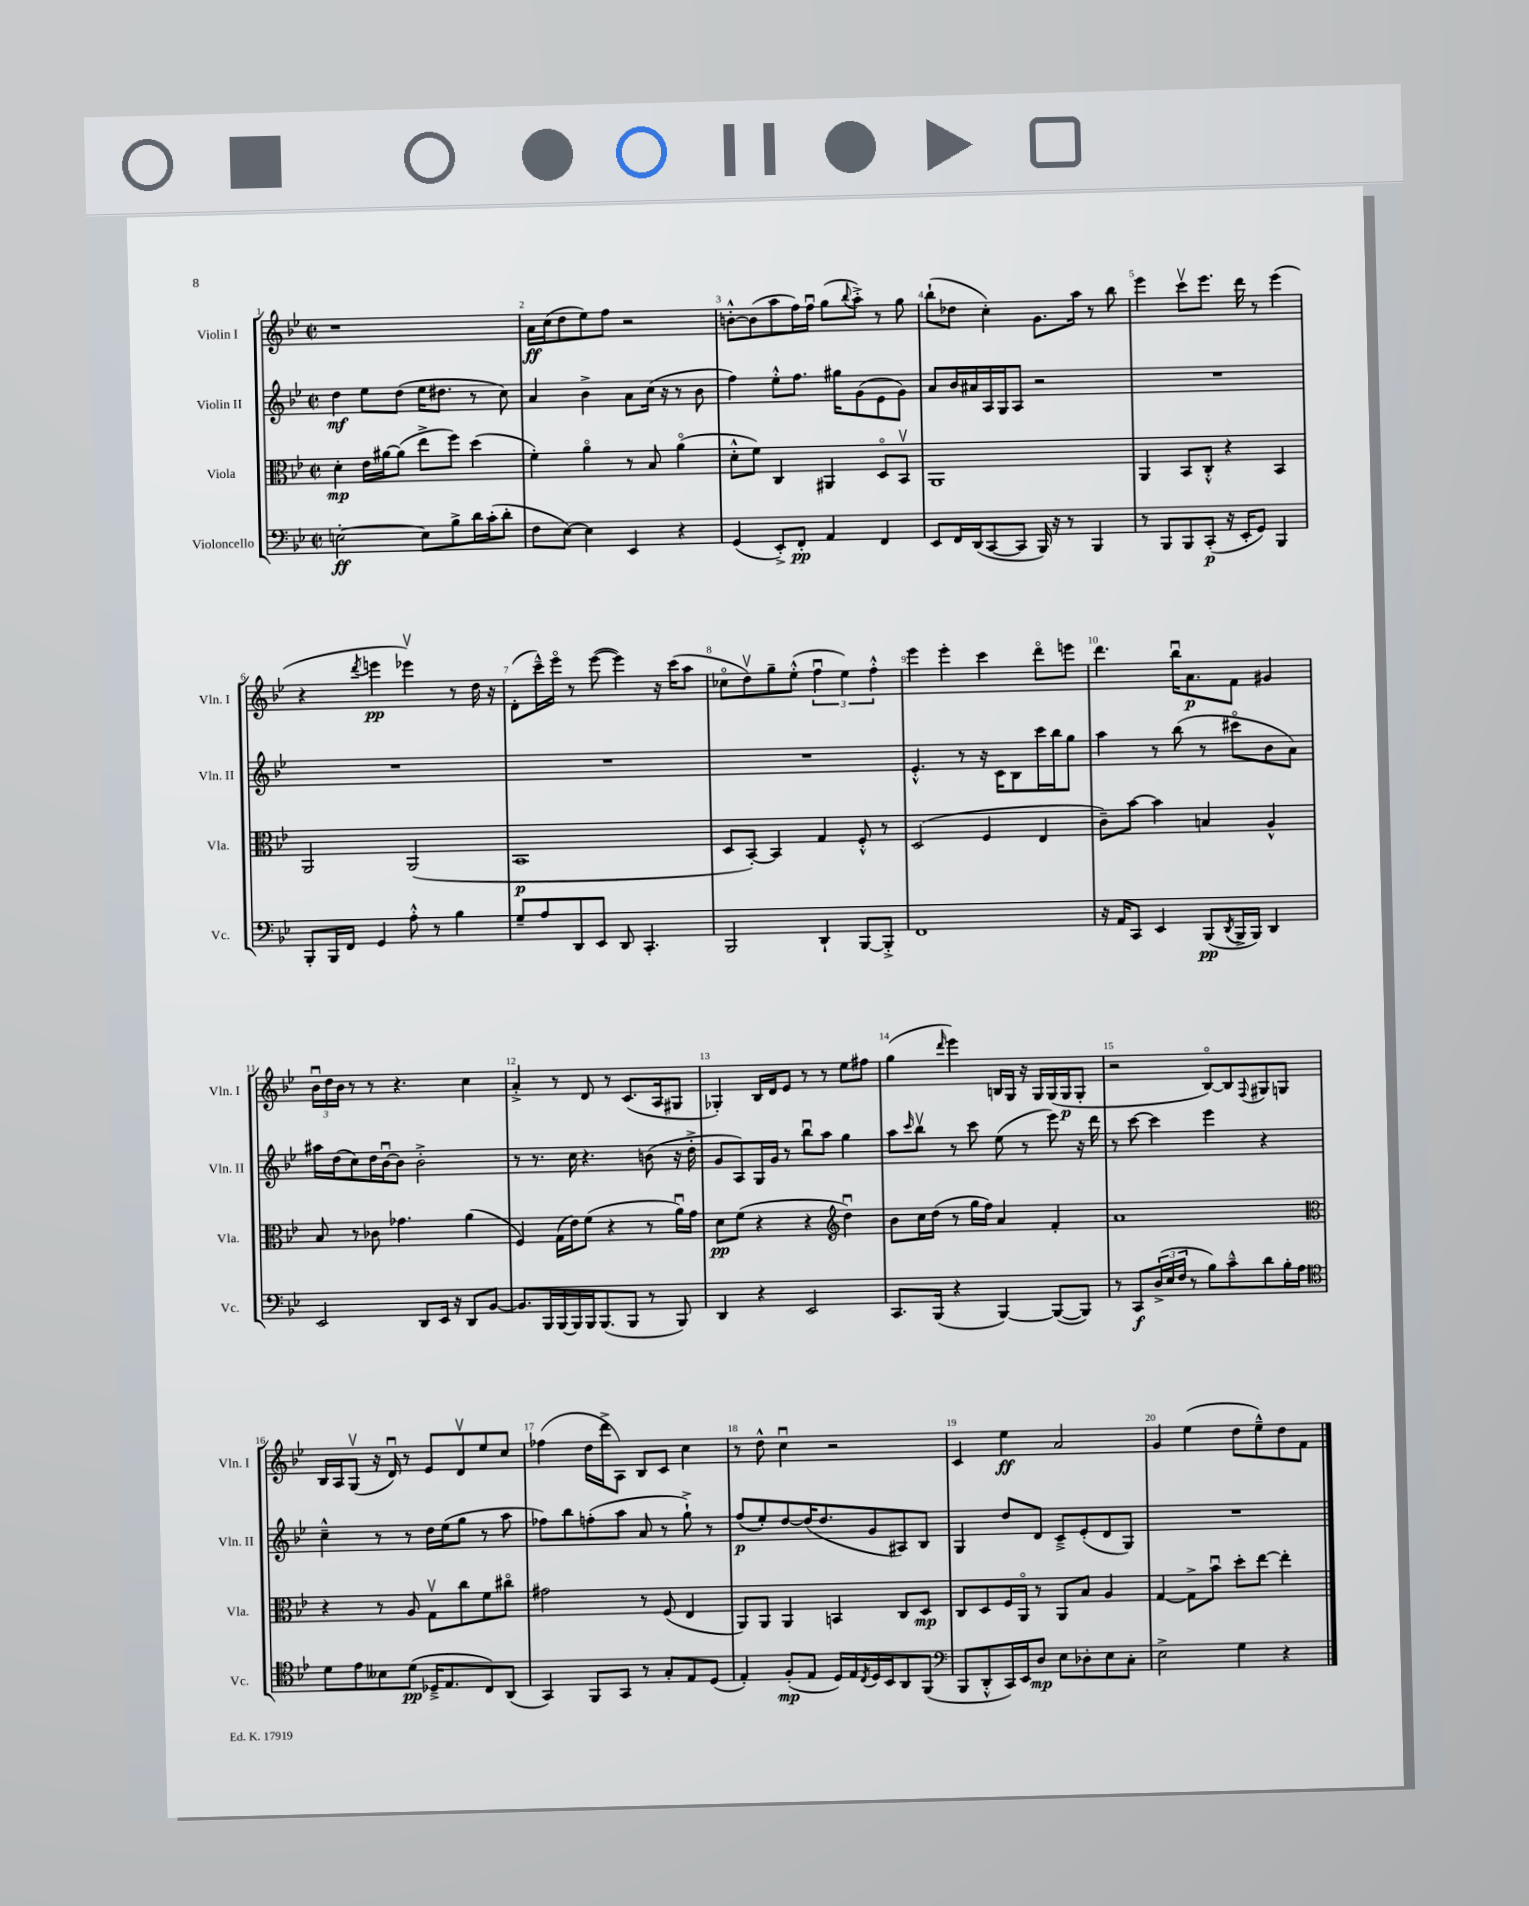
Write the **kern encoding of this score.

**kern	**kern	**kern	**kern
*staff4	*staff3	*staff2	*staff1
*clefF4	*clefC3	*clefG2	*clefG2
*k[b-e-]	*k[b-e-]	*k[b-e-]	*k[b-e-]
*M2/2	*M2/2	*M2/2	*M2/2
*met(c|)	*met(c|)	*met(c|)	*met(c|)
[2E'\	4d'\	4dd\	1r
.	16e-\LL	8ee-\L	.
.	[16a#\J	.	.
.	(8a#\]J	(8dd\J	.
8E\]L	8ee-^\L	16ee-\LK	.
.	.	8.dd#\J	.
8B-^\	8ff\J)	.	.
16d\L	(4dd\	8r	.
(16c'\J	.	.	.
8d'\J	.	8cc\)	.
=	=	=	=
8F\L	4f'\)	4a/	16a\LL
.	.	.	(16cc\J
[8E-\J)	.	.	8dd\
4E-\]	4ao\	4b-^\	8ee-\)
.	.	.	8ff\J
4EE-/	8r	8a\L	2r
.	8B-/	(16cc\Jk	.
.	.	16r	.
4r	(4ao\	8r	.
.	.	8b-\	.
=	=	=	=
(4GG/	8d'^^\L	4ff\)	[8b'^^\L
.	8f\J)	.	(8b\]
8EE-'^/L)	4C/	8ee-'^^\L	8aa\
8FF'/J	.	8.ff\J	16ff\L)
.	.	.	16ffu\JJ
4AA/	4AA#/	.	(8gg\L
.	.	16gg#\LK	.
.	.	.	8qqbb-/
.	.	(8g\	8aa'^\J)
4FF/	8Do/L	8e-\	8r
.	8BB-v/J	8g\J)	8gg\
=	=	=	=
8EE-/L	1AA	8a/L	(8bb-`\L
16FF/L	.	16b-/L	8dd-\J
(16DD/J	.	16a#/	.
[8CC/	.	16A/	4cc'\)
.	.	16G/J	.
8CC/]J	.	8A/J	.
16BBB-/)	.	2r	8.g\L
16r	.	.	.
8r	.	.	.
.	.	.	16aa\Jk
4BBB-/	.	.	8r
.	.	.	8bb-\
=	=	=	=
8r	4AA/	1r	4eee-\
8BBB-/L	.	.	.
8BBB-/	8BB-/L	.	8cccv\L
(8CC'/J	8C'^^/J	.	8.eee-\J
16r	4r	.	.
16EE-'/LK	.	.	16ddd\
8GG/J)	.	.	8r
4BBB-/	4BB-/	.	(4eee-\
=	=	=	=
8BBB-'/L	2AA/	1r	4r
16BBB-/L	.	.	.
16FF/JJ	.	.	.
.	.	.	8qddd/
4GG/	.	.	4eee\
8A'^^\	(2AA/	.	4eee-v\)
8r	.	.	.
4B-\	.	.	8r
.	.	.	16dd\
.	.	.	16r
=	=	=	=
8G~/L	1BB-	1r	(8d'\L
8A/	.	.	16ccc~^^\L)
.	.	.	16eee-o\JJ
8DD/	.	.	8r
8EE-/J	.	.	([8eee-\
8DD/	.	.	4eee-\])
4.CC'/	.	.	.
.	.	.	16r
.	.	.	(16ccc\LK
.	.	.	8aa\J
=	=	=	=
2BBB-/	8D/L	1r	8cc-o\L
.	[8BB-'/J)	.	8ddv\)
.	4BB-/]	.	8gg~\
.	.	.	(8ee-'^^\J
4DD`/	4G/	.	6ffu\
.	.	.	6ee-\)
[8BBB-/L	8F'^^/	.	.
.	.	.	6ff'^^\
8BBB-'^/]J	8r	.	.
=	=	=	=
1FF	(2D/	4.e-'^^/	4eee-\
.	.	.	4eee-'\
.	.	8r	.
.	4F/	16r	4ccc\
.	.	16c\LK	.
.	.	8B-\	.
.	4E-/	16ccc\L	8dddo\L
.	.	16bb-\J	.
.	.	8gg\J	8eee\J
=	=	=	=
16r	8c~\L)	4aa\	4.ddd\
16AA/LK	.	.	.
8CC/J	[8b-\J	.	.
4EE-/	4b-\]	8r	.
.	.	(8bb-\	16bb-u\LK
.	.	.	8.a\
(8BBB-/L	4B/	8r	.
8qDD/	.	.	.
16BBB-^/L	.	8ccc#o\L	8f\J
16BBB-/JJ)	.	.	.
4DD/	4A^^/	8b-\	4g#/
.	.	8a\J)	.
=	=	=	=
2EE-/	8B-/	16aa#\LL	24b-u\LL
.	.	.	24dd\
.	.	(16dd\J	.
.	.	.	24b-\JJ
.	8r	8cc\)	8r
.	8c-\	16dd\L	8r
.	.	[16b-u\J	.
.	4.g-\	8b-\]J	4.r
8DD/L	.	2b-'^\	.
16EE-/Jk	.	.	.
16r	.	.	.
8DD/L	(4a\	.	4cc\
[8BB-/J	.	.	.
=	=	=	=
8.BB-/]L	4F/)	8r	4a'^/
.	.	8.r	.
16BBB-/L	.	.	.
[16BBB-/	(16G\LL	.	8r
16BBB-/]	16e-\J)	16cc\	.
16BBB-/J	(8f\J	4.r	8d/
(8.BBB-/	.	.	.
.	4r	.	8r
8BBB-/J	.	.	(8.c/L
8r	8r	(8b\	.
.	.	.	16A/k
8BBB-/)	16au\LL)	16r	8G#/J
.	16g\JJ	16dd'^\	.
=	=	=	=
4DD/	8d\L	8g/L	4G-'/)
.	(8f\J	8A/)	.
4r	4r	16G/L	16B-/LL
.	.	16g/JJ	16d/J
.	.	8r	8e-/J
2EE-/	4r	8bb-u\L	8r
.	.	8aa\J	8r
*	*clefG2	*	*
.	4ddu\)	4gg\	8ee-\L
.	.	.	8ff#\J
=	=	=	=
8.CC/L	8b-\L	8aa\L	(4gg\
.	.	16qqccc/	.
.	16cc\L	8bb-v\J	.
(16BBB-/Jk	(16dd\JJ	.	.
.	.	.	16qqddd/
4r	8r	8r	4eee-\)
.	16gg\LL	8ccc\	.
.	16ff\JJ)	.	.
[4BBB-/)	4a/	(8ee-\	16B/LL
.	.	.	16G/JJ
.	.	8r	16r
.	.	.	16G/LL
(8BBB-/_L	4f'/	8eee-\)	(16G/
.	.	.	16G/J
8BBB-/]J)	.	16r	8G'/J
.	.	16ddd\	.
=	=	=	=
8r	1a	8r	2r
8CC/L	.	[8ccc\	.
(24D^/L	.	4ccc\]	.
24E-/	.	.	.
24F/JJ	.	.	.
8r	.	.	.
8B-\L)	.	4eee-\	[8B-o/L)
8c~^^\	.	.	8B-/]
.	.	.	8qqF/
8d\	.	4r	8G#/
16B-'\L	.	.	8G/J
16A\JJ	.	.	.
=	=	=	=
*clefC4	*clefC3	*	*
8d\L	4r	4cc~^^\	16B-/LL
.	.	.	16A/J
8e-\	.	.	(8Gv/J
8B--\	8r	8r	16r
.	.	.	16du/)
(8d\J	8A/	8r	8r
16D-~^/LK	8Gv\L	16dd\LL	8e-/L
8.E-/	.	(16ee-\J	.
.	8cc\	8gg\J	8dv/
8C/)	8f\	8r	8ee-/
(8AA/J	8cc#o\J	8aa\	8cc/J
=	=	=	=
4GG/)	2g#\	8ff-\L)	(4ff-\
.	.	8bb-\	.
8FF/L	.	(8ff'\	16dd\LL
.	.	.	16ddd^\J
8GG/J	.	8aa\J	8A\J)
8r	8r	8a/	8B-/L
8G'/L	(8F/	8r	8c/J
8E-/	4E-/	8gg`^\)	4cc\
(8D/J	.	8r	.
=	=	=	=
4E-'/)	8AA/L)	(8ff/L	8r
.	8AA/J	8ee-'/)	8dd^^\
(8F'/L	4AA/	[8dd/	4ccu\
8E-/J	.	(16dd/]K	.
.	.	8.dd/	.
16D/LL)	4BB/	.	2r
16E-/	.	.	.
8qC/	.	.	.
16D/	.	8g/	.
16BB-/J	.	.	.
8AA/	8C/L	8A#/)	.
(8FF/J	8D/J	8B-/J	.
=	=	=	=
*clefF4	*	*	*
8BBB-/L	8C/L	4G/	4c/
8DD'^^/	8D/	.	.
16CC/L)	16F/L	8dd/L	4ee-\
16EE-/J	16AAo/JJ	.	.
8D/J	8r	8d/J	.
8E-\L	8AA/L	8c~^/L	2a/
8D-'\	8B-/J	(8e-'/	.
8E-\	4A/	8d/	.
8C'\J	.	8G/J)	.
=	=	=	=
2E-^\	[4G/	1r	4g/
.	8G^\]L	.	(4ee-\
.	8b-u\J	.	.
4G\	8dd'\L	.	8dd\L
.	[8ee-\J	.	8ee-~^^\)
4r	4ee-'\]	.	8dd\
.	.	.	8f\J
==	==	==	==
*-	*-	*-	*-
